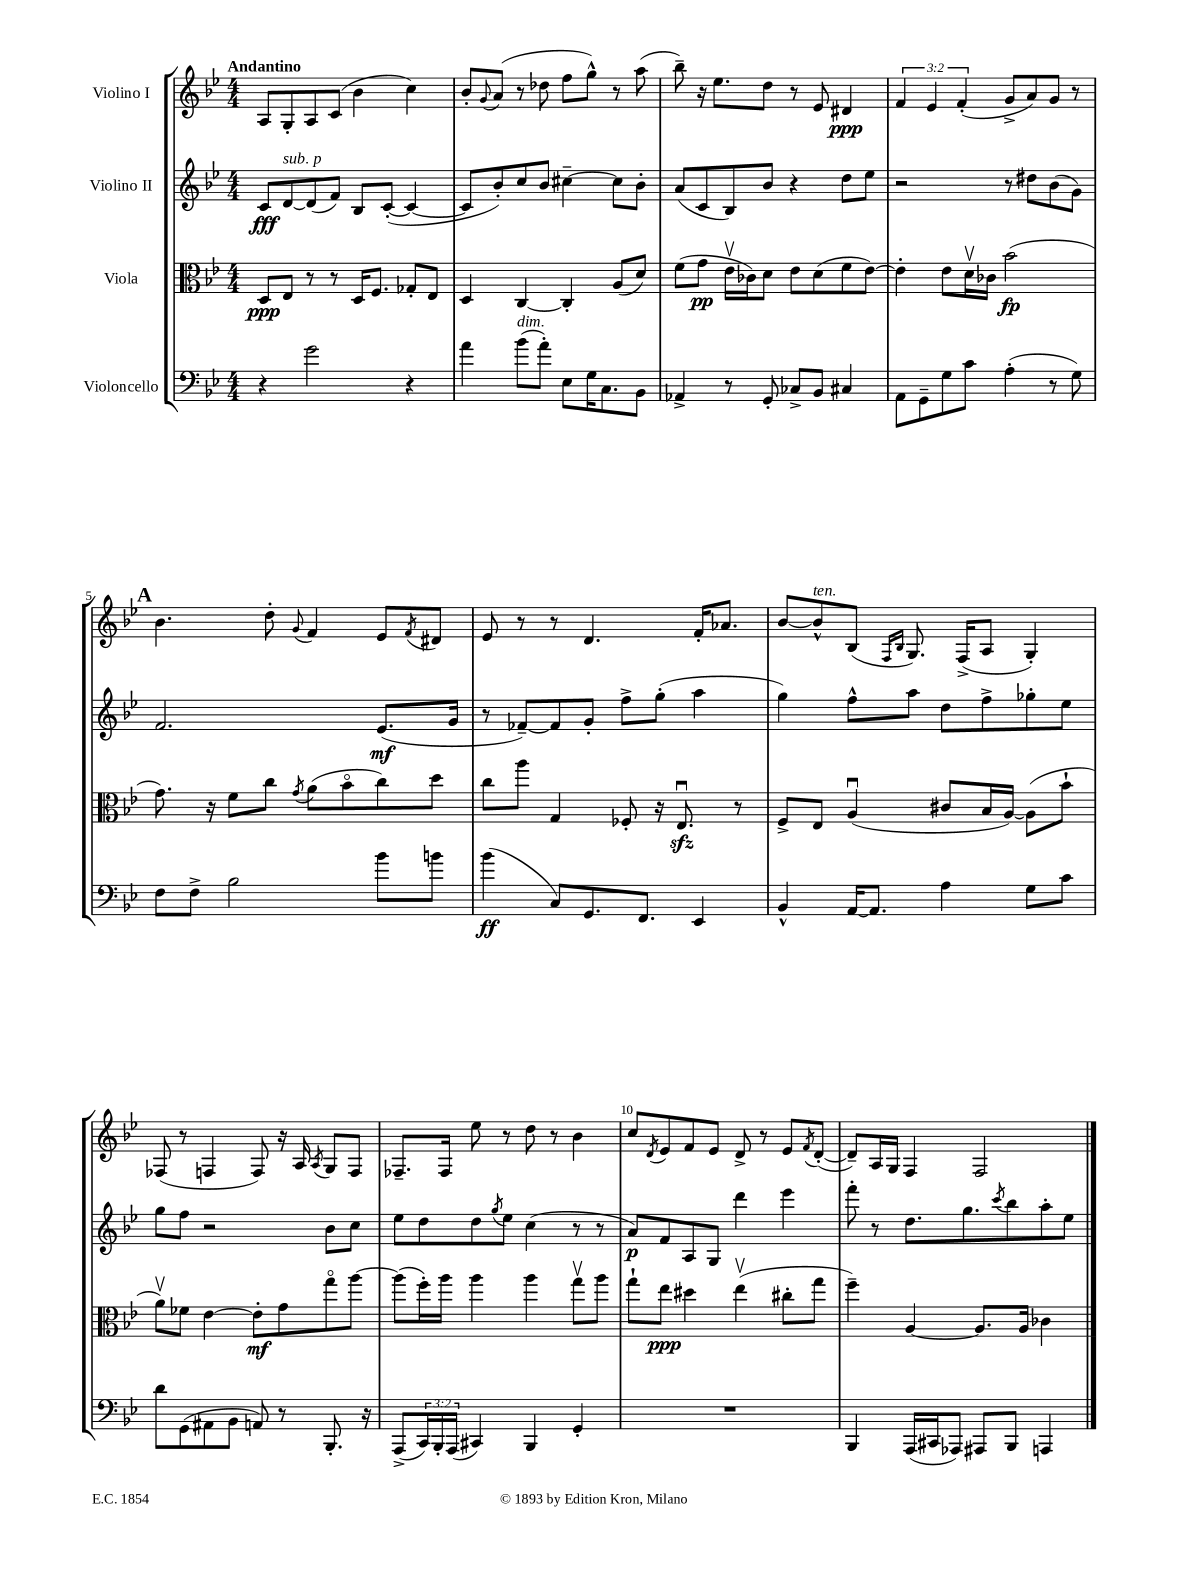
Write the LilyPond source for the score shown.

<<
\new StaffGroup <<
\new Staff = "s0" \with { instrumentName = "Violino I" } {
    \clef treble \key bes \major \numericTimeSignature \time 4/4 \override Staff.TupletNumber.text = #tuplet-number::calc-fraction-text \tempo "Andantino"
    a8 g8-. a8 c'8( bes'4 c''4) |
    bes'8-. \appoggiatura { g'8 } a'8( r8 des''8 f''8 g''8-^) r8 a''8( |
    bes''8--) r16 ees''8. d''8 r8 ees'8 dis'4\ppp |
    \tuplet 3/2 { f'4 ees'4 f'4-.( } g'8-> a'8) g'8 r8 |
    \mark \markup { \bold "A" } bes'4. d''8-. \appoggiatura { g'8 } f'4 ees'8 \acciaccatura { f'8 } dis'8 |
    ees'8 r8 r8 d'4. f'16-. aes'8. |
    bes'8~ bes'8-^^\markup { \italic "ten." } bes8( \grace { f16 bes16 } g8.) f16->( a8 g4-.) |
    fes8( r8 f4 f8) r16 a16 \acciaccatura { a8 } g8 f8 |
    fes8.-- fes16 ees''8 r8 d''8 r8 bes'4 |
    c''8 \acciaccatura { d'8 } ees'8 f'8 ees'8 d'8-> r8 ees'8 \acciaccatura { f'8 } d'8~-.( |
    d'8--) a16 g16 f4 f2 \bar "|." |
}
\new Staff = "s1" \with { instrumentName = "Violino II" } {
    \clef treble \key bes \major \numericTimeSignature \time 4/4
    c'8\fff d'8~^\markup { \italic "sub. p" } d'8( f'8) bes8 c'8~-.( c'4~ |
    c'8 bes'8-.) c''8 bes'8 cis''4~-- cis''8 bes'8-. |
    a'8( c'8 bes8) bes'8 r4 d''8 ees''8 |
    r2 r8 dis''8 bes'8( g'8) |
    \mark \markup { \bold "A" } f'2. ees'8.\mf( g'16 |
    r8 fes'8~--) fes'8 g'8-. f''8-> g''8-.( a''4 |
    g''4) f''8-^ a''8 d''8 f''8-> ges''8-. ees''8 |
    g''8 f''8 r2 bes'8 c''8 |
    ees''8 d''8 d''8 \acciaccatura { g''8 } ees''8 c''4( r8 r8 |
    a'8\p) f'8 a8 g8 d'''4 ees'''4 |
    f'''8-. r8 d''8. g''8. \acciaccatura { c'''8 } bes''8 a''8-. ees''8 \bar "|." |
}
\new Staff = "s2" \with { instrumentName = "Viola" } {
    \clef alto \key bes \major \numericTimeSignature \time 4/4
    d8\ppp ees8 r8 r8 d16 f8. ges8-. ees8 |
    d4 c4~ c4-. a8( d'8) |
    f'8( g'8\pp ees'16\upbow ces'16) d'8 ees'8 d'8( f'8 ees'8~) |
    ees'4-. ees'8 d'16\upbow ces'16 bes'2\fp( |
    \mark \markup { \bold "A" } g'8.) r16 f'8 c''8 \acciaccatura { g'8 } a'8( bes'8\flageolet c''8) d''8 |
    c''8 a''8 g4 fes8-. r16 ees8.\downbow\sfz r8 |
    f8-> ees8 a4\downbow( cis'8 bes16 a16~) a8( bes'8-! |
    a'8\upbow) fes'8 ees'4~ ees'8-.\mf g'8 g''8\flageolet a''8~ |
    a''8( f''16-.) a''16 a''4 a''4 g''8\upbow a''8 |
    g''8-! ees''8\ppp dis''4 ees''4\upbow( cis''8-. g''8 |
    f''4--) a4~ a8. a16 ces'4 \bar "|." |
}
\new Staff = "s3" \with { instrumentName = "Violoncello" } {
    \clef bass \key bes \major \numericTimeSignature \time 4/4 \override Staff.TupletNumber.text = #tuplet-number::calc-fraction-text
    r4 g'2 r4 |
    a'4 bes'8^\markup { \italic "dim." }( a'8-.) ees8 g16 c8. bes,8 |
    aes,4-> r8 g,8-. ces8-> bes,8 cis4 |
    a,8 g,8-- g8 c'8 a4-.( r8 g8) |
    \mark \markup { \bold "A" } f8 f8-> bes2 bes'8 b'8 |
    bes'4\ff( c8) g,8. f,8. ees,4 |
    bes,4-^ a,16~ a,8. a4 g8 c'8 |
    d'8 g,8( ais,8 bes,8 a,8) r8 bes,,8.-. r16 |
    a,,8->( \tuplet 3/2 { c,16) bes,,16-. a,,16( } cis,4) bes,,4 g,4-. |
    R1 |
    bes,,4 a,,16( cis,16 aes,,8) ais,,8 bes,,8 a,,4 \bar "|." |
}
>>
>>
\layout { \context { \Score \override BarNumber.break-visibility = ##(#f #t #t) barNumberVisibility = #(every-nth-bar-number-visible 5) } }
